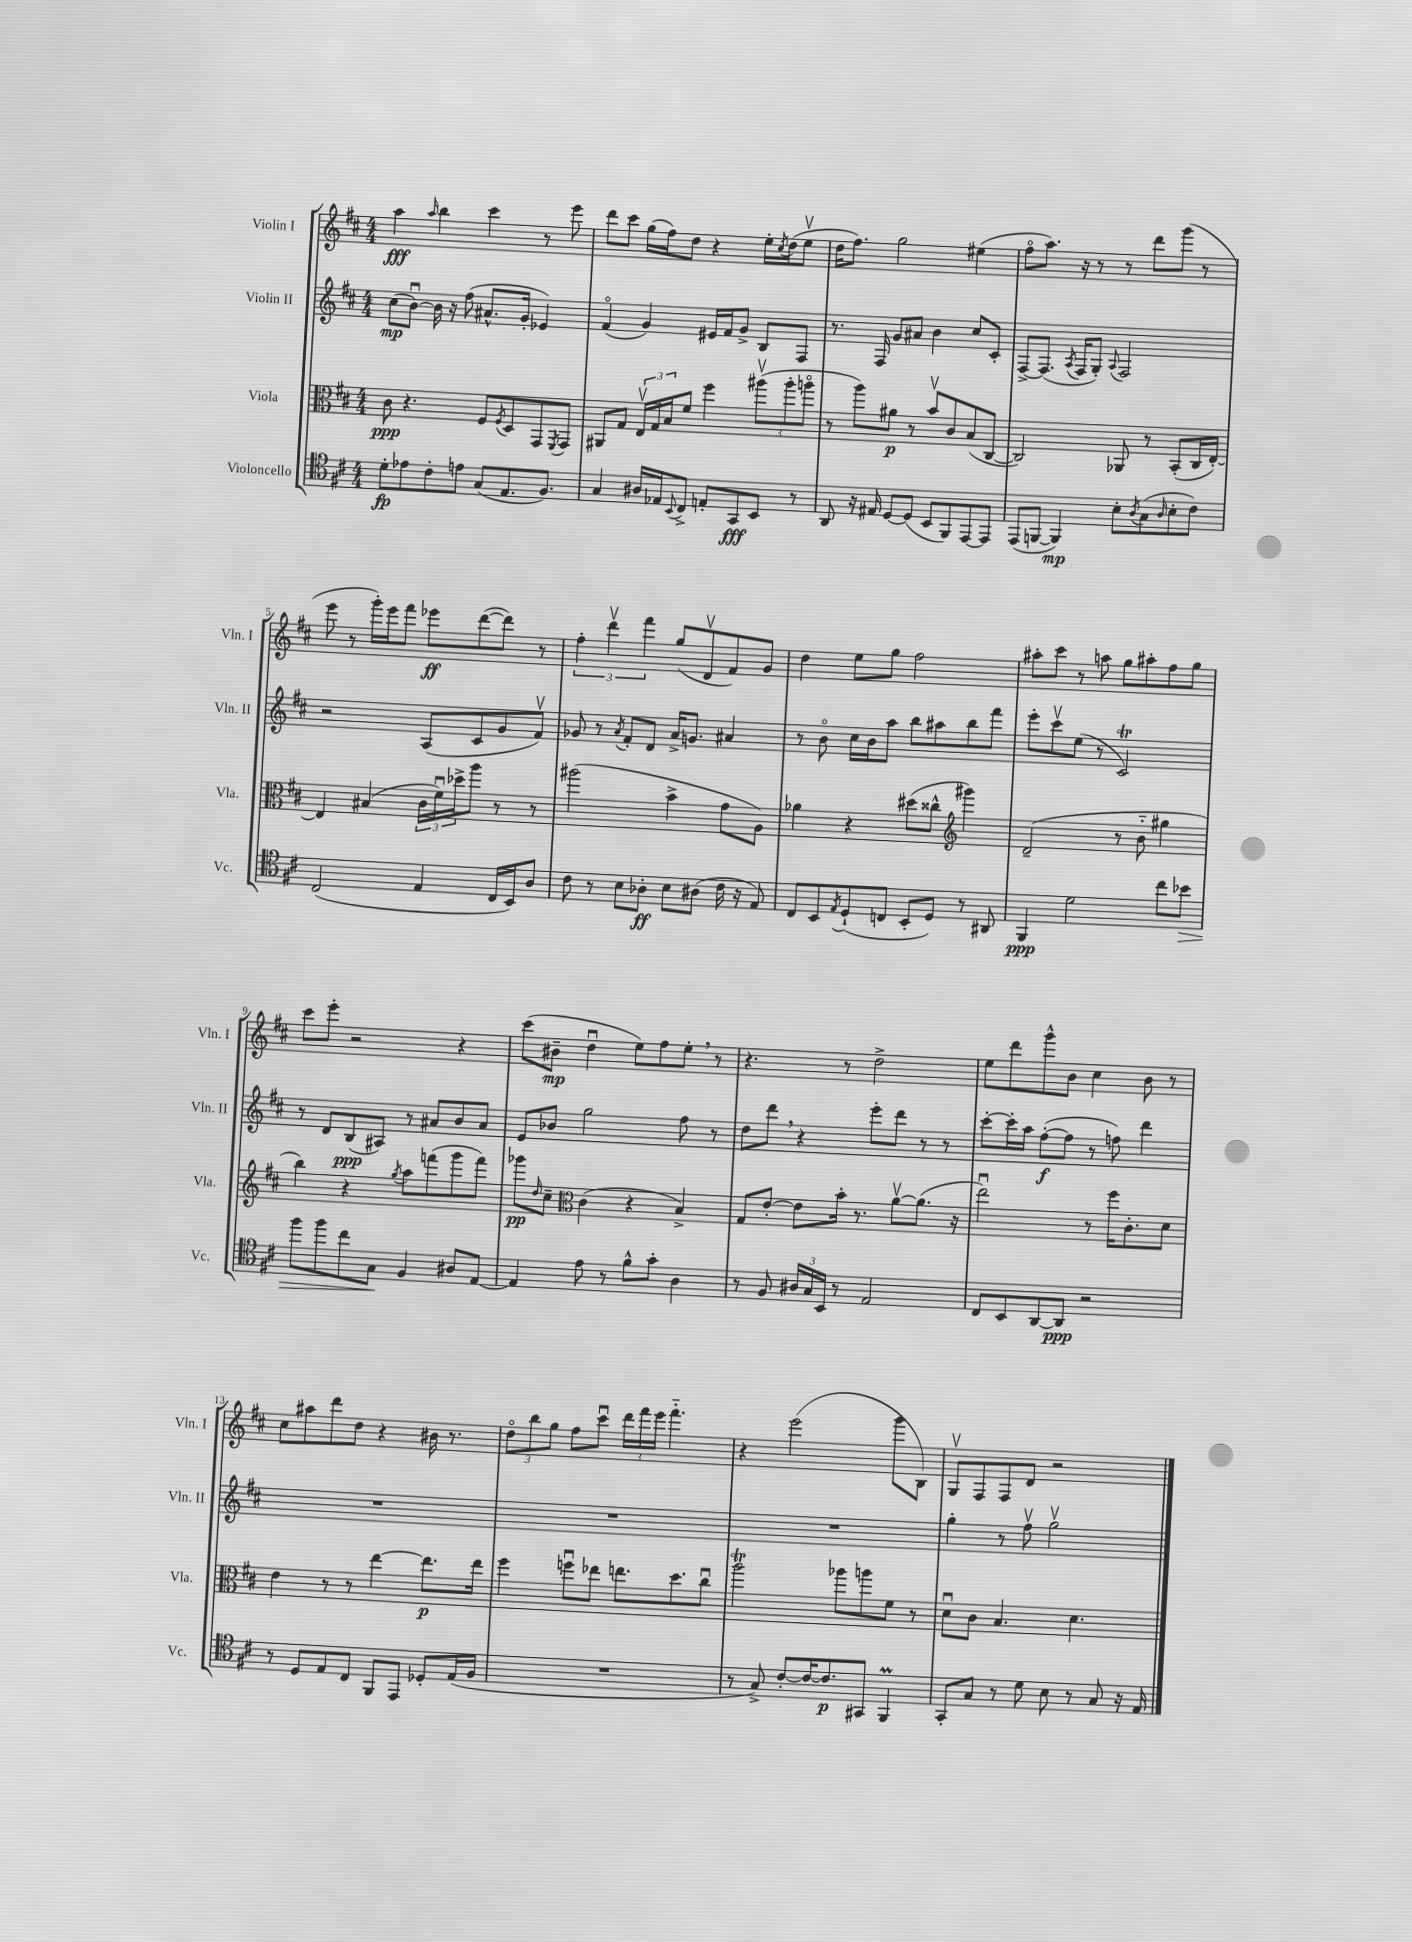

**kern	**kern	**kern	**kern
*staff4	*staff3	*staff2	*staff1
*clefC4	*clefC3	*clefG2	*clefG2
*k[f#c#]	*k[f#c#]	*k[f#c#]	*k[f#c#]
*M4/4	*M4/4	*M4/4	*M4/4
8d'	8c#	(8cc#	4aa
8e-	4.r	[8bu)	.
.	.	.	16qqaa
8c#'	.	16b]	4bb
.	.	16r	.
8e	.	(8ff#	.
(8G	8F#	8.a#^^	4ccc#
.	8qF#	.	.
8.E	8D	.	.
.	.	16g'	.
.	8GG	4e-)	8r
8.F#)	.	.	.
.	8qFF#	.	.
.	8GG	.	8eee
=	=	=	=
4G	8AA#	(4f#o	8ddd
.	8G	.	8ccc#
16A#	24Ev	4g)	(16gg
.	24G	.	.
16E-	.	.	16ff#)
.	24B	.	.
8qqBB	.	.	.
8C#^	8f#	.	8dd
8E'	4ff#	16e#	4r
.	.	16f#	.
8GG	.	8g^	.
8BB	(12aa#v	8B	16ee'
.	.	.	8qcc#
.	.	.	(16dd
.	12aa#'	.	.
8r	.	8F#	8eev
.	12aao	.	.
=	=	=	=
8AA	8r	8.r	16dd
.	.	.	8.ff#)
16r	8aa)	.	.
16E#	.	16F#	.
[8D	8a#	8g	2gg
(8D]	8r	8a#	.
8BB	8bv	4b	.
8FF#)	8c#	.	.
[8EE	(8B	8cc#	(4ee#
8EE]	[8C#	8c#'	.
=	=	=	=
(8EE	2C#])	[8F#^	8ff#o
[8FF	.	(8.F#]	8.aa)
4FF])	.	.	.
.	.	8qA	.
.	.	16F#	16r
.	.	8G')	8r
.	.	8qqA	.
8B'	8AA-	2F#	8r
8qA	.	.	.
(8G	8r	.	8ddd
16qqA	.	.	.
8B'	(8BB'	.	(8ggg
8c#)	16C#	.	8r
.	[16E')	.	.
=	=	=	=
(2C#	4E]	2r	8eee
.	.	.	8r
.	(4B#	.	16ggg')
.	.	.	16eee
.	.	.	8fff#
4E	24c#	(8A	8eee-
.	24f#u)	.	.
.	24dd-^	.	.
.	8aa	8c#	([8ddd
16C#	8r	8g	8ddd])
16BB)	.	.	.
8A	8r	8f#v)	8r
=	=	=	=
8c#	(2aa#	8g-	6ff#'
8r	.	8r	.
.	.	.	6dddv
.	.	8qa	.
8B	.	8f#'	.
.	.	.	6fff#
8A-'	.	8d	.
8B	4b^	16a^	(8gg
.	.	8.g	.
(8A#	.	.	8dv
16c#	8g	4a#	8f#)
16r	.	.	.
8E)	8A)	.	8g
=	=	=	=
8C#	4a-	8r	4dd
8BB	.	8bo	.
8qE	.	.	.
(8D`	4r	16cc#	8ee
.	.	16b	.
8C	.	8aa	8gg
8BB'	(8dd#	8bb	2ff#
8D)	8cc##^^	8aa#	.
*	*clefG2	*	*
8r	4ggg#)	8bb	.
8AA#	.	8fff#	.
=	=	=	=
4FF#	(2d~	8eee'	8aa#'
.	.	8ccc#v	8ccc#
2d	.	(8ee	8r
.	.	8r	8aa
.	8r	2c#)	8gg
.	8b'~	.	8aa#'
8cc#	4gg#	.	8ff#
8b-	.	.	8gg
=	=	=	=
8ff#	4bb)	8r	8ccc#
8ff#	.	8d	8eee'
8cc#	4r	(8B	2r
8G	.	8A#)	.
.	8qgg	.	.
4F#	8aa	8r	.
.	(8fff	8a#	.
8A#	8ggg	8b	4r
[8E	8fff)	8a#	.
=	=	=	=
4E]	8ggg-	8e	(8ccc#
.	16qqdd	.	.
.	8cc#~	8b-	8b#~
*	*clefC3	*	*
8e	(4c#	2gg	4ddu
8r	.	.	.
8f#^^	4r	.	8ee)
8g'	.	.	8ff#
4A	4B^)	8ff#	8ee'
.	.	8r	8r
=	=	=	=
8r	8G	8dd	4.r
8F#	[8e'	8ddd	.
24A#	8e]	4r	.
24G	.	.	.
24BB	.	.	.
8r	16b'	.	8r
.	8.r	.	.
2E	.	8eee'	2dd^
.	[8av	8ddd	.
.	(8.a]	8r	.
.	.	8r	.
.	16r	.	.
=	=	=	=
8C#	2eeu)	[8ccc#'	8ee
8BB	.	16ccc#']	8ddd
.	.	16aa	.
[8AA	.	([8ff#'	8ggg^^
8AA]	.	8ff#]	8b
2r	8r	8r	4cc#
.	16ff#	8ff)	.
.	8.c#'	.	.
.	.	4ddd	8b
.	8d	.	8r
=	=	=	=
8r	4e	1r	8cc#
8D	.	.	8aa#
8E	8r	.	8ddd
8C#	8r	.	8dd
8FF#	[4ee	.	4r
8EE	.	.	.
8D-'	8.ee]	.	16b#
.	.	.	8.r
(16E	.	.	.
16F#	16ee	.	.
=	=	=	=
1r	4ff#	1r	12ddo
.	.	.	12bb
.	.	.	12gg
.	8ffu	.	8ff#
.	8ee-	.	8ccc#u
.	8.ee	.	24ddd
.	.	.	24fff#
.	.	.	24eee
.	.	.	4.fff#'~
.	8.dd	.	.
.	8cc#u	.	.
=	=	=	=
8r	2aa	1r	4r
8G^)	.	.	.
[8c#'	.	.	(2eee
16c#_	.	.	.
8.c#]	.	.	.
.	8aa-	.	.
8GG#	8aa	.	.
4FF#	8f#	.	8ggg
.	8r	.	8B)
=	=	=	=
8GG'	8du	4gg'	8Gv
8G	8c#	.	8F#
8r	4.B	8r	8F#
8d	.	8ff#v	8d
8B	.	2ggv	2r
8r	4.d	.	.
8G	.	.	.
16r	.	.	.
16E	.	.	.
==	==	==	==
*-	*-	*-	*-
